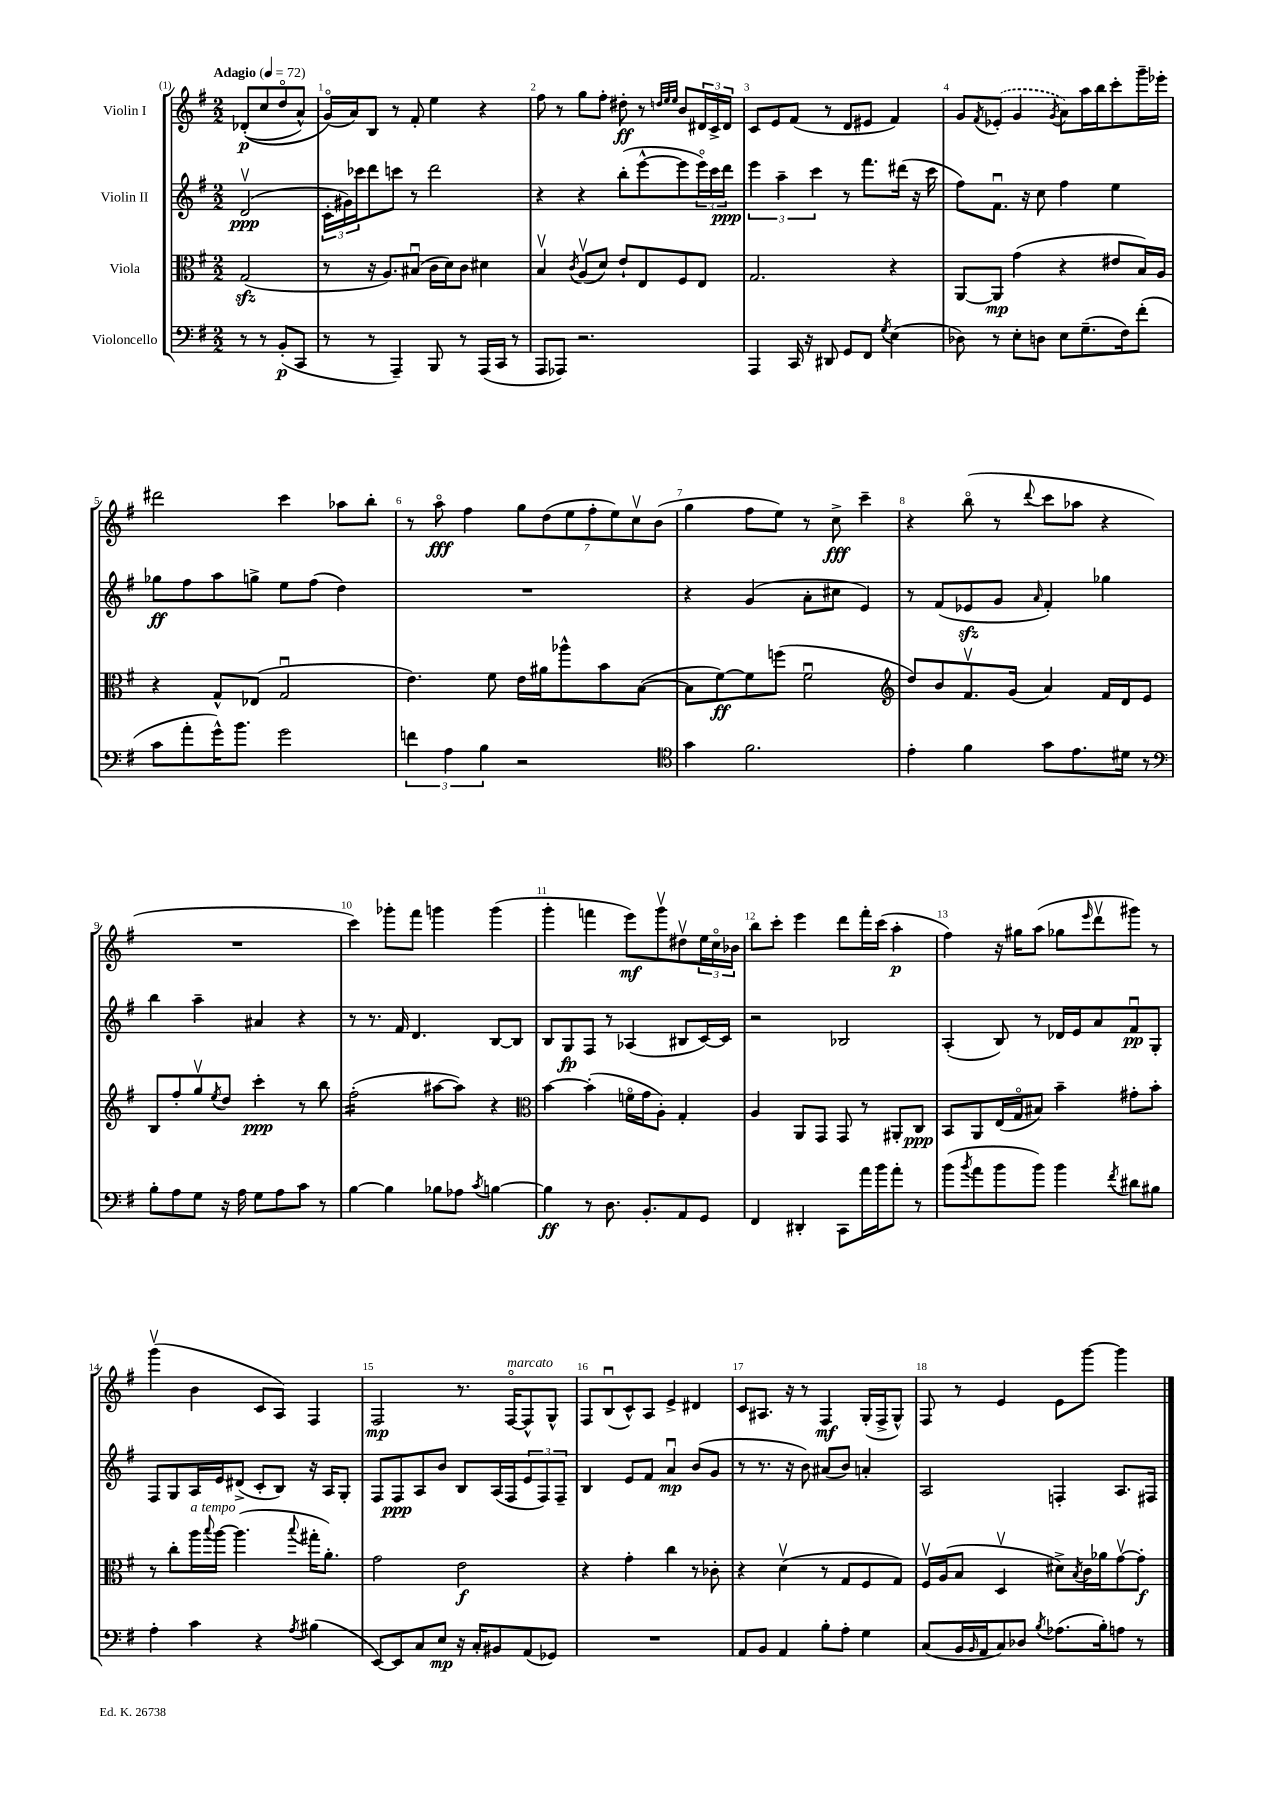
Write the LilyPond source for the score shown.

<<
\new StaffGroup <<
\new Staff = "s0" \with { instrumentName = "Violin I" } {
    \clef treble \key g \major \numericTimeSignature \time 2/2 \partial 2 \tempo "Adagio" 4 = 72
    des'8-.\p(\( c''8 d''8\flageolet a'8-^) |
    g'16\flageolet(\) a'16) b8 r8 fis'8-. e''4 r4 |
    fis''8 r8 g''8 fis''8-. dis''8-.\ff r8 \grace { d''32 e''32 e''32 } b'8 \tuplet 3/2 { dis'16 c'16-> dis'16 } |
    c'8 e'8 fis'8( r8 d'8 eis'8 fis'4) |
    g'8 \acciaccatura { fis'8 } \once \slurDashed ees'8-.( g'4 \acciaccatura { g'8 } a'8) a''16 b''16 c'''8-. g'''16-- ees'''16-. |
    dis'''2 c'''4 aes''8 b''8-. |
    r8 a''8\flageolet\fff fis''4 \tuplet 7/4 { g''8 d''8( e''8 fis''8-. e''8) c''8\upbow b'8( } |
    g''4 fis''8 e''8) r8 c''8->\fff c'''4-- |
    r4 b''8\flageolet( r8 \appoggiatura { d'''8 } c'''8 aes''8 r4 |
    R1 |
    c'''4) ges'''8-. fis'''8 g'''4 g'''4( |
    g'''4-. f'''4 e'''8\mf) g'''8\upbow dis''8\upbow \tuplet 3/2 { e''16 c''16\flageolet bes'16 } |
    b''8 c'''8-. e'''4 d'''8 fis'''16-. c'''16( a''4-.\p |
    fis''4) r16 gis''16 a''8( ges''8 \grace { e'''16 } d'''8\upbow gis'''8) r8 |
    g'''4\upbow( b'4 c'8 a8) fis4 |
    fis2\mp r8. fis16~\flageolet^\markup { \italic "marcato" } fis8-^ g8-^ |
    fis8 b8\downbow( c'8-^) a8 e'4-> dis'4 |
    c'8 ais8. r16 r8 fis4\mf g16-.( fis16-> g8-^) |
    fis8 r8 e'4 e'8 g'''8~ g'''4 \bar "|." |
}
\new Staff = "s1" \with { instrumentName = "Violin II" } {
    \clef treble \key g \major \numericTimeSignature \time 2/2 \partial 2
    d'2\upbow\ppp( |
    \tuplet 3/2 { c'16-. gis'16) ces'''16 } d'''8 c'''8 r8 d'''2 |
    r4 r4 b''8-.( e'''8~-^ e'''8 \tuplet 3/2 { e'''16\flageolet) c'''16 d'''16\ppp } |
    \tuplet 3/2 { e'''4 a''4-- c'''4 } r8 fis'''8. dis'''16( r16 c'''16 |
    fis''8) fis'8.\downbow r16 c''8 fis''4 e''4 |
    ges''8\ff fis''8 a''8 g''8-> e''8 fis''8( d''4) |
    R1 |
    r4 g'4( a'8-. cis''8 e'4) |
    r8 fis'8( ees'8\sfz g'8 \grace { a'16 } fis'4-.) ges''4 |
    b''4 a''4-- ais'4 r4 |
    r8 r8. fis'16 d'4. b8~ b8 |
    b8 g8\fp fis8 r8 aes4( bis8 c'16~) c'16 |
    r2 bes2 |
    a4-.( b8) r8 des'16 e'16 a'8 fis'8\downbow\pp g8-. |
    fis8 g8 a16 e'16 dis'8->( c'8-. b8) r16 a16 g8-. |
    fis8 fis8\ppp a8 b'8 b8 a16( fis16 \tuplet 3/2 { e'8 fis8) fis8-- } |
    b4 e'8 fis'8 a'4\downbow\mp b'8( g'8 |
    r8 r8. r16 b'8) ais'8( b'8) a'4-. |
    a2 f4-. a8. fis16 \bar "|." |
}
\new Staff = "s2" \with { instrumentName = "Viola" } {
    \clef alto \key g \major \numericTimeSignature \time 2/2 \partial 2
    g2\sfz( |
    r8 r16 a8.) bis8\downbow( c'16 d'16) c'8 dis'4 |
    b4\upbow \acciaccatura { c'8 } a8\upbow( d'8) e'8-! e8 fis8 e8 |
    g2. r4 |
    a,8~ a,8\mp g'4( r4 eis'8 b16) a16 |
    r4 g8-^ ees8( g2\downbow |
    e'4.) fis'8 e'16 ais'16 aes''8-^ b'8 b8~( |
    b8 fis'8~\ff) fis'8 f''8( fis'2\downbow |
    \clef treble d''8) b'8 fis'8.\upbow g'16( a'4) fis'16 d'16 e'8 |
    b8 fis''8-. g''8\upbow \acciaccatura { e''8 } d''8 c'''4-.\ppp r8 b''8 |
    fis''2:16-.( ais''8~ ais''8) r4 |
    \clef alto b'4~ b'4-.( f'16\flageolet g'16 a8-.) g4-. |
    a4 a,8 g,8 g,8 r8 ais,8-. c8\ppp |
    b,8 a,8 e16( g16\flageolet bis8) b'4-- gis'8-. b'8-. |
    r8 c''8-. a''16^\markup { \italic "a tempo" } \appoggiatura { b''8 } a''16~ a''4.( \appoggiatura { b''8 } gis''16-. a'8.-.) |
    g'2 e'2\f |
    r4 g'4-. c''4 r8 ces'8-. |
    r4 d'4\upbow( r8 g8 fis8 g8) |
    fis16\upbow a16( b8 d4\upbow dis'8->) \acciaccatura { b8 } c'16 aes'16 g'8~\upbow g'8-.\f \bar "|." |
}
\new Staff = "s3" \with { instrumentName = "Violoncello" } {
    \clef bass \key g \major \numericTimeSignature \time 2/2 \partial 2
    r8 r8 b,8-.\p( c,8 |
    r8 r8 a,,4--) b,,8 r8 a,,16( c,16 r8 |
    a,,8 aes,,8) r2. |
    a,,4 c,16 r16 dis,8 g,8 fis,8 \acciaccatura { g8 } e4( |
    des8) r8 e8-. d8 e8 g8.--( fis16) fis'8-.( |
    c'8 a'8-. g'16-^) b'8. g'2 |
    \tuplet 3/2 { f'4 a4 b4 } r2 |
    \clef tenor g'4 fis'2. |
    e'4-. fis'4 g'8 e'8. dis'16 r8 |
    \clef bass b8-. a8 g8 r16 a16 g8 a8 c'8 r8 |
    b4~ b4 bes8 aes8 \acciaccatura { c'8 } b4~ |
    b4\ff r8 d8. b,8.-. a,8 g,8 |
    fis,4 dis,4-. c,8 a'16 b'16 a'8-. r8 |
    b'8( \acciaccatura { b'8 } a'8 b'8 b'8) b'4 \acciaccatura { fis'8 } dis'8 bis8 |
    a4-. c'4 r4 \acciaccatura { a8 } bis4( |
    e,8~) e,8 c8 e8\mp r16 c16-. bis,8 a,8( ges,8) |
    R1 |
    a,8 b,8 a,4 b8-. a8-. g4 |
    c8( b,16 \grace { b,16 } a,16 c8) des8 \acciaccatura { b8 } aes8.( b16-.) a8 r8 \bar "|." |
}
>>
>>
\layout { \context { \Score \override BarNumber.break-visibility = ##(#f #t #t) barNumberVisibility = #all-bar-numbers-visible } }
